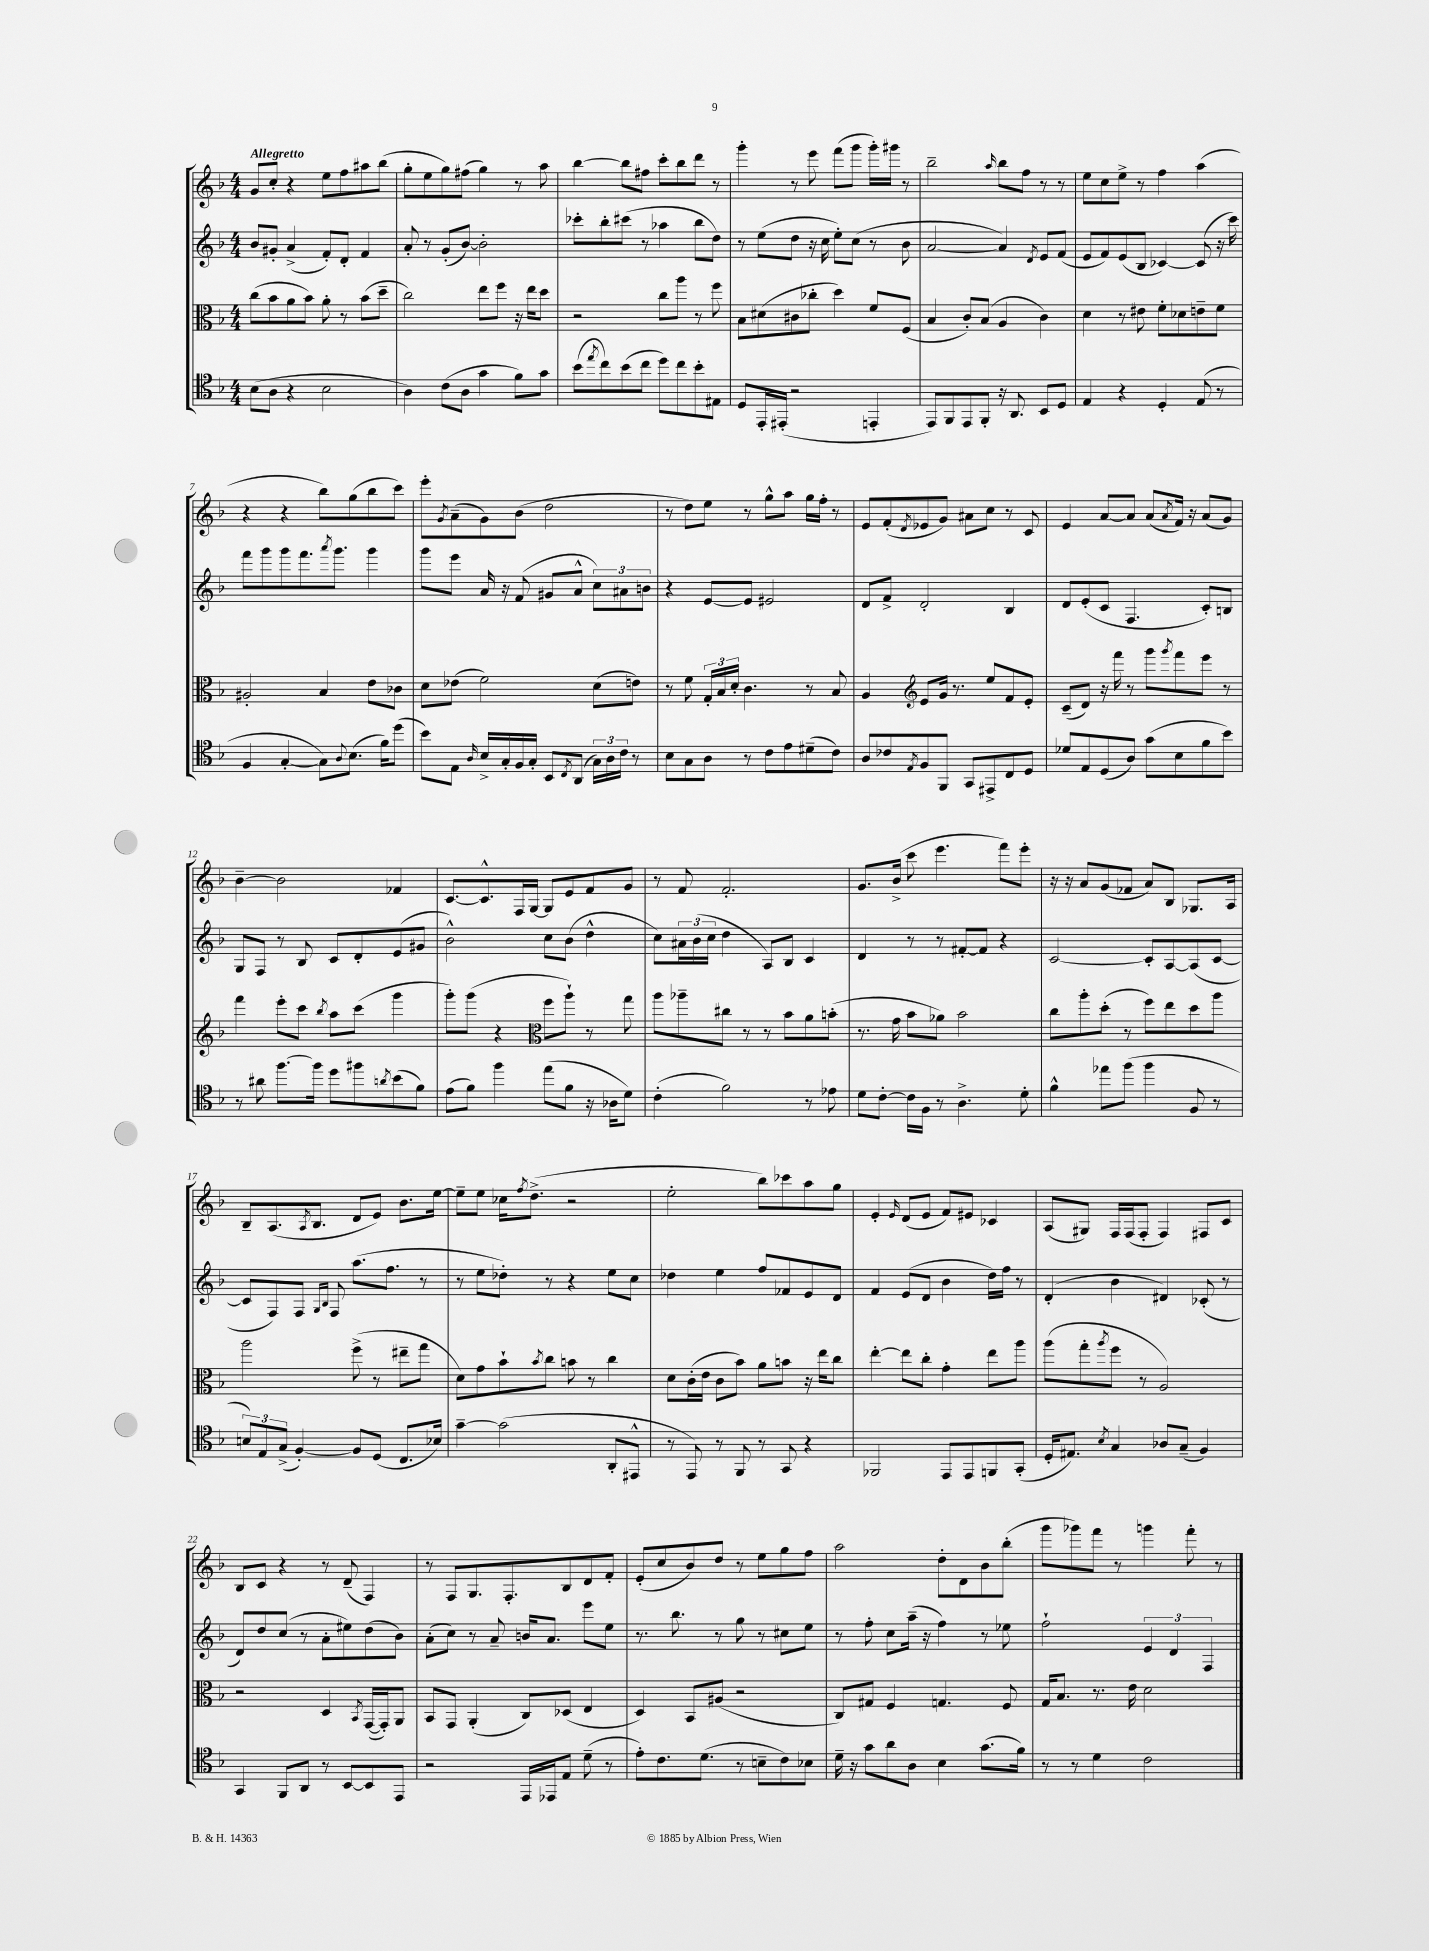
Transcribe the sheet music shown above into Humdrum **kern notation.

**kern	**kern	**kern	**kern
*staff4	*staff3	*staff2	*staff1
*clefC4	*clefC3	*clefG2	*clefG2
*k[b-]	*k[b-]	*k[b-]	*k[b-]
*M4/4	*M4/4	*M4/4	*M4/4
(8B-\L	(8cc\L	8b-/L	8g/L
8A\J	8b-\	8g#'/J	8cc'/J
4r	8a\	(4a^/	4r
.	8b-\J)	.	.
2B-\	8a'\	8f'/L)	8ee\L
.	8r	8d'/J	8ff\
.	(8b-\L	4f/	8aa#\
.	8dd~\J	.	(8bb-\J
=	=	=	=
4A\)	2cc\)	8a'/	8gg'\L
.	.	8r	8ee\
(8c\L	.	(8g'/L	8gg\)
8A\J	.	[8b-/J)	(8ff#\J
4g\	8ee\L	2b-'\]	4gg\)
.	8ff\J	.	.
8f\L)	16r	.	8r
.	16ee\LK	.	.
8g\J	8dd\J	.	8aa\
=	=	=	=
(8b-\L	2r	8ccc-'\L	[4bb-\
8qee/	.	.	.
8cc\)	.	8bb-'\	.
(8b-\	.	(8ccc#\J	8bb-\]L
8cc\J	.	8r	8ff#\J
8dd\L)	8cc\L	4aa-\	8ccc'\L
8cc\	8aa\J	.	8bb-\
8b-'\	8r	8bb-\L	8ddd\J
8E#\J	8ff\	8dd\J)	8r
=	=	=	=
8D/L	8B-\L	8r	4ggg'\
16EE'/L	(8d#\	(8ee\L	.
(16EE#'/JJ	.	.	.
2r	8c#\	8dd\J	8r
.	8cc-'\J	16r	8eee\
.	.	16cc\	.
.	4dd\)	8ee'\L)	(8fff\L
.	.	(8cc\J	8ggg\J
4EE'/	8f/L	8r	16ggg'\LL)
.	.	.	16ggg#\JJ
.	(8F/J	8b-\	8r
=	=	=	=
8EE/L)	4B-/	[2a/	2bb-~\
8FF/	.	.	.
8EE/	8c'/L)	.	.
8FF'/J	(8B-/J	.	.
.	.	.	16qqaa/
16r	4A/	4a/])	8bb-\L
8.AA/	.	.	.
.	.	.	8ff\J
.	.	8qd/	.
8BB-/L	4c\)	8e/L	8r
8D/J	.	(8f/J	8r
=	=	=	=
4E/	4d\	8e/L	8ee\L
.	.	8f/)	8cc\
4r	8r	(8e/	8ee^\J
.	8e#\	8B-/J	8r
4D'/	8f'\L	[4c-/)	4ff\
.	8d-\	.	.
(8E/	8e~\	(8c-/]	(4aa\
8r	8f\J	16r	.
.	.	16ccc\)	.
=	=	=	=
4F/	2A#'/	8fff\L	4r
.	.	8ggg\	.
[4G'/	.	8ggg\	4r
.	.	8.fff\	.
8G\]L)	4B-/	.	8bb-\L)
.	.	8qaaa/	.
.	.	8.ggg\J	.
8qqA/	.	.	.
(8.B-\J	.	.	(8gg\
.	8e\L	4ggg\	8bb-\
16f\LK)	.	.	.
(8dd\J	8c-\J	.	8ccc\J)
=	=	=	=
8b-\L)	8d\L	8ggg\L	8eee'\L
.	.	.	8qg/
8E\J	(8e-\J	8eee\J	(8a~\
16qqA/	.	.	.
16B-^/LL	2f\)	16a/	8g\)
16G'/	.	16r	.
16F/	.	(8f/	(8b-\J
16G'/JJ	.	.	.
8BB-/L	.	8g#/L	2dd\
8qC/	.	.	.
(8AA/J	.	8a^^/J	.
24G\LL)	(8d\L	12cc\L)	.
24A\	.	.	.
24c\JJ	.	12a#\	.
8r	8e\J)	.	.
.	.	12b\J	.
=	=	=	=
8B-\L	8r	4r	8r
8G\	8f\	.	8dd\L)
8A\J	24G'/LL	[8e/L	8ee\J
.	24B-/	.	.
.	24d'/JJ	.	.
8r	4.c\	8e/]J	8r
8c\L	.	2e#/	8gg^^\L
8e\	.	.	8aa\J
(8d#~\	8r	.	16gg\LL
.	.	.	16ff'\JJ
8c\J)	8B-/	.	8r
=	=	=	=
8A/L	4A/	8d/L	8e/L
8c-/	.	8f^/J	(8f'/
*	*clefG2	*	*
8qE/	.	.	8qd/
8F/	8e/L	2d'/	8e-/
8FF/J	16g/Jk	.	8g/J)
.	8.r	.	.
8GG/L	.	.	8a#\L
8EE#^/	8ee/L	.	8cc\J
8C/	8f/	4B-/	8r
8D/J	8e'/J	.	8c/
=	=	=	=
8d-/L	(8c~/L	8d/L	4e/
8E/	8d/J)	(8e'/	.
(8D/	16r	8c/J	[8a/L
.	16fff\	.	.
8A/J)	8r	4.F/	8a/]J
(8g\L	8ggg\L	.	(8a/L
.	8qggg/	.	8qa/
8B-\	8fff\	.	16f/Jk)
.	.	.	16r
8f\	8eee\J	8c'/L)	(8a/L
8b-\J)	8r	8B/J	8g/J)
=	=	=	=
8r	4fff\	8G/L	[4b-~\
8a#\	.	8F/J	.
[8.ff\L	8eee'\L	8r	2b-\]
.	8ccc\J	8B-/	.
16ff\]Jk	.	.	.
.	8qbb-/	.	.
8dd\L	8aa\L	8c/L	.
8ff#\	(8ccc\J	8d'/	.
8qa/	.	.	.
(8b-\	4ggg\	(8e/	4f-/
8f\J)	.	8g#/J	.
=	=	=	=
(8e\L	8ggg'\L)	2b-^^\)	[8.c/L
8f\J)	(8ggg\J	.	.
.	.	.	8.c^^/]
4ff\	4r	.	.
.	.	.	16F/L
.	.	.	[16G/JJ
*	*clefC3	*	*
(8ee\L	8ff\L	8cc\L	8G/]L
8f\J	8aa`\J)	(8b-\J	8e/
16r	8r	4dd^^\	8f/
16A-\LK	.	.	.
8d\J)	8gg\	.	8g/J
=	=	=	=
(4c'\	8aa\L	8cc\L)	8r
.	8aa-~\	24a#\L	8f/
.	.	(24b-\	.
.	.	24cc\JJ	.
2f\)	8cc#\J	4dd\	2.f'/
.	8r	.	.
.	8r	8A/L)	.
.	8b-\L	8B-/J	.
8r	8a\	4c/	.
8e-\	(8b'\J	.	.
=	=	=	=
8d\L	8.r	4d/	8.g/L
[8c'\J	.	.	.
.	16g\	.	(16b-^/Jk
16c\]LL	8b-\L	8r	8ccc\
16F\JJ	.	.	.
8r	8a-\J)	8r	4.eee\
4.A^\	2b-\	[8f#'/L	.
.	.	8f#/]J	.
.	.	4r	8fff\L)
8d'\	.	.	8eee'\J
=	=	=	=
4f^^\	8cc\L	[2c/	16r
.	.	.	16r
.	8aa'\	.	8a/L
8ee-\L	(8dd'\J	.	(8g/
(8ff\J	8r	.	8f-/J
4ff\	8ff\L)	8c'/]L	8a/L)
.	8ee\	[8A/	8B-/J
8F/	8dd\	(8A/]	8.G-/L
8r	8aa\J	[8c/J	.
.	.	.	16A/Jk
=	=	=	=
12B/L)	2aa\	8c/]L	8B-~/L
12E/	.	.	.
.	.	8F/)	(8.A/
(12G^/J	.	.	.
[4F'/)	.	8F/J	.
.	.	.	8qA/
.	.	.	8.B-/J
.	.	16qqG/LL	.
.	.	16qqB-/JJ	.
.	.	8F/	.
8F/]L	(8ff^\	(8.aa\L	8d/L
(8D/J	8r	.	8e/J)
.	.	8.ff\J	.
8.C/L	8ee#~\L	.	8.b-\L
.	8gg\J	8r	.
16B-/Jk)	.	.	[16ee\Jk
=	=	=	=
[4g~\	8d\L)	8r	8ee~\]L
.	8g\	8ee\L	8ee\J
(2g\]	8b-`\	8dd-'\J)	16cc-\LK
.	.	.	8qff/
.	.	.	(8.dd^\J
.	8qb-/	.	.
.	8cc\J	8r	.
.	8b\	4r	2r
.	8r	.	.
8AA'/L	4cc\	8ee\L	.
8EE#^^/J	.	8cc\J	.
=	=	=	=
8r	8d\L	4dd-\	2ee'\
8EE/)	(16c'\L	.	.
.	16e\JJ	.	.
8r	8c\L	4ee\	.
8FF/	8b-\J)	.	.
8r	8a\L	8ff/L	8bb-\L)
8GG/	8b\J	8f-/	8ccc-\
4r	16r	8e/	8aa\
.	16ee\LK	.	.
.	8cc\J	8d/J	8gg\J
=	=	=	=
2FF-/	[4ee'\	4f/	4e'/
.	.	.	16qqe/
.	8ee\]L	(8e/L	(8d/L
.	8cc'\J	8d/J	8e/J
8EE/L	4g'\	4b-\	8f/L)
8EE/	.	.	8e#/J
8FF/	8ee\L	16dd\LL)	4c-/
.	.	16ff\JJ	.
(8GG'/J	8aa\J	8r	.
=	=	=	=
16D'/LK	(8aa\L	(4d'/	(8A/L
8.E#/J)	.	.	.
.	8gg'\	.	8G#/J)
8qB-/	8qaa/	.	.
4G/	8ff\J	4b-\	16F/LL
.	.	.	(16F/J
.	8r	.	8F'/J
8A-/L	2A/)	4d#/)	4F/)
(8G~/J	.	.	.
4F/)	.	(8c-'/	8F#/L
.	.	8r	8c/J
=	=	=	=
4GG/	2r	8d/L)	8B-/L
.	.	8dd/	8c/J
8FF/L	.	(8cc/J	4r
8AA/J	.	8r	.
8r	4D/	8a'\L	8r
[8BB-/L	.	8ee#\)	(8d~/
.	8qBB-/	.	.
8BB-/]	([16GG/LL	(8dd\	4F/)
.	16GG'/]J)	.	.
8EE/J	8AA/J	8b-\J)	.
=	=	=	=
2r	8BB-/L	(8a'\L	8r
.	8GG/J	8cc\J)	8F/L
.	(4AA'/	8r	8.G/
.	.	8a~/	.
.	.	.	8.F'/
16EE/LL	8C/L)	16b/LK	.
16EE-/J	.	8.a/J	.
8E/J	(8D-/J	.	8B-/
(8d~\	4E/	8eee\L	8d/
8r	.	8ee\J	8f'/J
=	=	=	=
8e'\L)	4D/)	8.r	(8e'/L
8.c\	.	.	8cc/
.	.	8.bb-\	.
.	8BB-/L	.	8b-/)
(8.d\J	.	.	.
.	(8A#/J	8r	8dd/J
8r	2r	8gg\	8r
8B~\L	.	8r	8ee\L
8c\)	.	8cc#\L	8gg\
8B-\J	.	8ee\J	8ff\J
=	=	=	=
16d~\	8C/L)	8r	2aa\
16r	.	.	.
8g\L	8G#/J	8ff'\	.
8a\	4F/	8cc\L	.
8A\J	.	(16aa~\Jk	.
.	.	16r	.
4B-\	4.G/	4ff\)	8dd'\L
.	.	.	8d\
(8.g\L	.	8r	8b-\
.	8F/	8ee-\	(8bb-'\J
16f\Jk)	.	.	.
=	=	=	=
8r	16G/LK	2ff`\	8ggg\L
.	8.B-/J	.	.
8r	.	.	8ggg-\)
4d\	8.r	.	8fff\J
.	.	.	8r
.	16e\	.	.
2c\	2d\	6e/	4ggg\
.	.	6d/	.
.	.	.	8fff'\
.	.	6F/	.
.	.	.	8r
==	==	==	==
*-	*-	*-	*-
